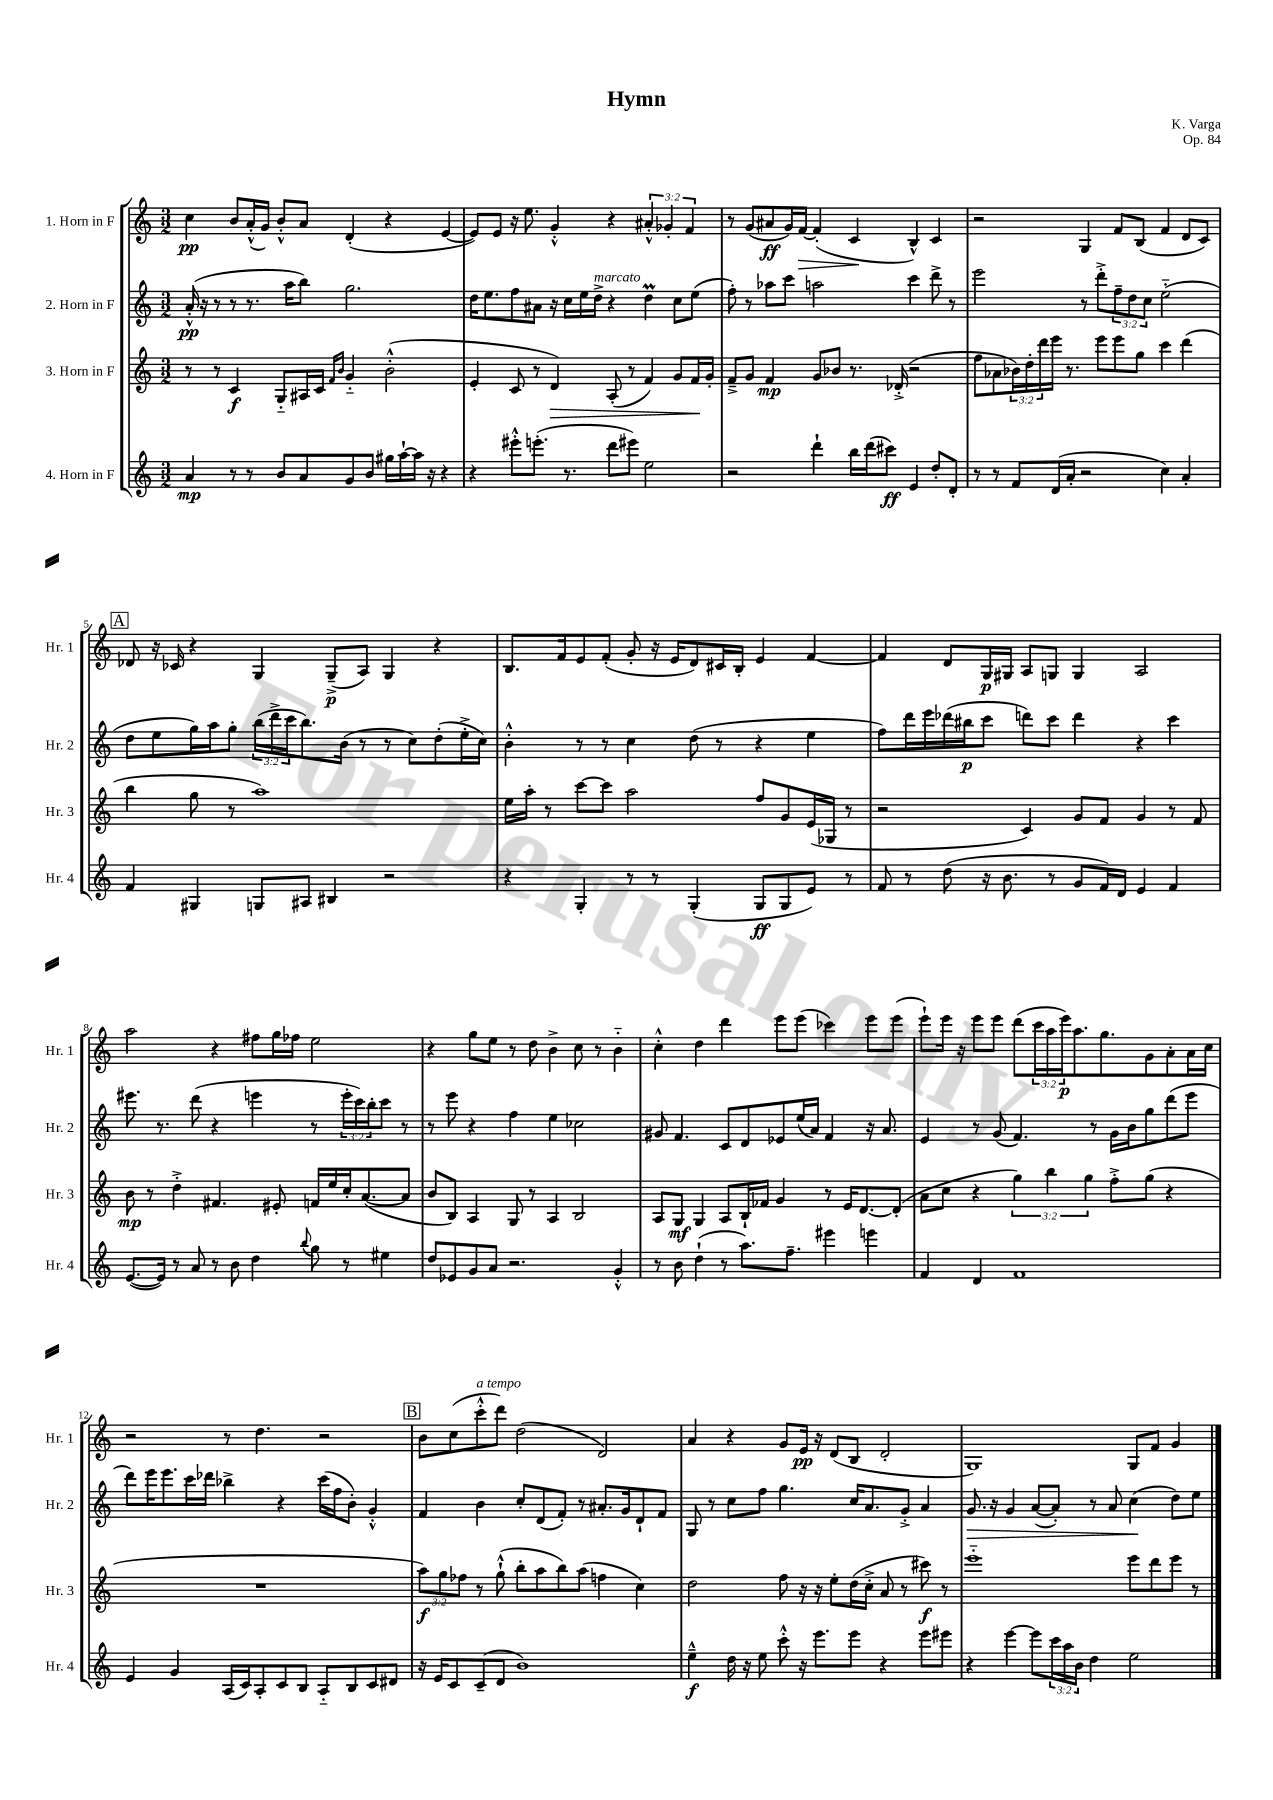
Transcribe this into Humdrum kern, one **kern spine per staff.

**kern	**dynam	**kern	**dynam	**kern	**dynam	**kern	**dynam
*part4	*part4	*part3	*part3	*part2	*part2	*part1	*part1
*staff4	*staff4	*staff3	*staff3	*staff2	*staff2	*staff1	*staff1
*I"4. Horn in F	*	*I"3. Horn in F	*	*I"2. Horn in F	*	*I"1. Horn in F	*
*I'Hr. 4	*	*I'Hr. 3	*	*I'Hr. 2	*	*I'Hr. 1	*
*clefG2	*	*clefG2	*	*clefG2	*	*clefG2	*
*k[]	*	*k[]	*	*k[]	*	*k[]	*
*M3/2	*	*M3/2	*	*M3/2	*	*M3/2	*
=1	=1	=1	=1	=1	=1	=1	=1
4a/	mp	8r	.	(16a'^^/	pp	4cc\	pp
.	.	.	.	16r	.	.	.
.	.	8r	.	8r	.	.	.
8r	.	4c/	f	8r	.	8b/L	.
8r	.	.	.	8.r	.	(16a'^^/L	.
.	.	.	.	.	.	16g/JJ)	.
8b/L	.	8G/L	.	.	.	8b'^^/L	.
.	.	.	.	16aa\KL	.	.	.
8a/	.	16A#X/L	.	8bb\J)	.	8a/J	.
.	.	16c/JJ	.	.	.	.	.
.	.	16qqf/LL	.	.	.	.	.
.	.	16qqb/JJ	.	.	.	.	.
8g/	.	4g/	.	2.gg\	.	(4d'/	.
8b/J	.	.	.	.	.	.	.
16gg#X\LL	.	(2b'^^\	.	.	.	4r	.
[16aa`\	.	.	.	.	.	.	.
16aa\JJ]	.	.	.	.	.	.	.
16r	.	.	.	.	.	.	.
4r	.	.	.	.	.	[4e/	.
=2	=2	=2	=2	=2	=2	=2	=2
4r	.	4e'/	.	16dd\KL	.	8e/L])	.
.	.	.	.	8.ee\	.	.	.
.	.	.	.	.	.	8e/J	.
8eee#X'^^\L	.	8c/	.	8ff\	.	16r	.
.	.	.	.	.	.	8.ee\	.
(8.eeen'\J	.	8r	.	8a#X\J	.	.	.
!	!	!	!LO:HP:b	!	!	!	!
.	.	4d/)	>	16r	.	4g'^^/	.
8.r	.	.	.	16cc\LL	.	.	.
.	.	.	.	16ee\	.	.	.
!	!	!	!	!LO:TX:a:i:t=marcato	!	!	!
.	.	.	.	16dd^\JJ	.	.	.
8ddd\L	.	(8A'/	.	4r	.	4r	.
8eee#X\J)	.	8r	.	.	.	.	.
2ee\	.	4f/)	.	4ddM\	.	6a#X'^^/	.
.	.	.	.	.	.	6g-X'/	.
.	.	8g/L	.	8cc\L	.	.	.
.	.	.	.	.	.	6f/	.
.	.	16f/L	.	(8ee\J	.	.	.
.	.	16g'/JJ	]	.	.	.	.
=3	=3	=3	=3	=3	=3	=3	=3
2r	.	8f~^/L	.	8ff'\)	.	8r	.
.	.	8g/J	.	8r	.	(8g/L	.
.	.	4f/	mp	8aa-X\L	.	8a#X/	ff
.	.	.	.	8ccc\J	.	16g/L)	.
!	!	!	!	!	!	!	!LO:HP:b
.	.	.	.	.	.	[16f/JJ	>
4ddd`\	.	8g/L	.	2aan\	.	(4f'/]	.
.	.	8b-X/J	.	.	.	.	.
16bb\LL	.	8.r	.	.	.	4c/	.
(16ddd\J	.	.	.	.	.	.	.
8ccc#X\J)	ff	.	.	.	.	.	.
.	.	(16d-X'^/	.	.	.	.	.
4e/	.	2r	.	4ccc\	.	4B^^/)	]
8dd'/L	.	.	.	8ddd^\	.	4c/	.
8d'/J	.	.	.	8r	.	.	.
=4	=4	=4	=4	=4	=4	=4	=4
8r	.	8ff\L	.	2eee\	.	2r	.
8r	.	8a-X\	.	.	.	.	.
8f/L	.	24b-X\L)	.	.	.	.	.
.	.	24dd'\	.	.	.	.	.
.	.	24ddd\	.	.	.	.	.
(16d/L	.	16eee\JJ	.	.	.	.	.
16a'/JJ	.	8.r	.	.	.	.	.
2r	.	.	.	8r	.	4G/	.
.	.	8eee\L	.	8ddd'^\L	.	.	.
.	.	8eee\	.	12ff~\	.	8f/L	.
.	.	.	.	12dd\	.	.	.
.	.	8gg\J	.	.	.	(8B/J	.
.	.	.	.	12cc\J	.	.	.
4cc\)	.	4ccc\	.	(2ee\	.	4f/	.
4a'/	.	(4ddd\	.	.	.	8d/L	.
.	.	.	.	.	.	8c/J)	.
!!LO:LB:g=z
!!LO:REH:place=s1:t=A
=5	=5	=5	=5	=5	=5	=5	=5
4f/	.	4bb\	.	8dd\L	.	8d-X/	.
.	.	.	.	8ee\	.	16r	.
.	.	.	.	.	.	16c-X/	.
4G#X/	.	8gg\	.	16gg\L)	.	4r	.
.	.	.	.	16aa\J	.	.	.
.	.	8r	.	8gg'\J	.	.	.
8Gn/L	.	1aa)	.	(24bb\LL	.	4G/	.
.	.	.	.	24ddd^\	.	.	.
.	.	.	.	24ccc\J	.	.	.
8A#X/J	.	.	.	8.bb\)	.	.	.
4B#X/	.	.	.	.	.	(8G~^/L	p
.	.	.	.	(16b\Jk	.	.	.
.	.	.	.	8r	.	8A/J)	.
2r	.	.	.	8r	.	4G/	.
.	.	.	.	8cc\L)	.	.	.
.	.	.	.	(8dd'\	.	4r	.
.	.	.	.	16ee'^\L	.	.	.
.	.	.	.	16cc\JJ)	.	.	.
=6	=6	=6	=6	=6	=6	=6	=6
4r	.	16ee\LL	.	4b'^^\	.	8.B/L	.
.	.	16aa'\JJ	.	.	.	.	.
.	.	8r	.	.	.	.	.
.	.	.	.	.	.	16f/k	.
4G'/	.	[8ccc\L	.	8r	.	8e/	.
.	.	8ccc\J]	.	8r	.	(8f'/J	.
8r	.	2aa\	.	4cc\	.	8g'/	.
8r	.	.	.	.	.	16r	.
.	.	.	.	.	.	16e/KL	.
(4G'/	.	.	.	(8dd\	.	8d/)	.
.	.	.	.	8r	.	16c#X/L	.
.	.	.	.	.	.	16B'/JJ	.
8G/L	ff	8ff/L	.	4r	.	4e/	.
8G/	.	8g/	.	.	.	.	.
8e/J)	.	(16e/L	.	4ee\	.	[4f/	.
.	.	16G-X/JJ	.	.	.	.	.
8r	.	8r	.	.	.	.	.
=7	=7	=7	=7	=7	=7	=7	=7
8f/	.	2r	.	8ff\L)	.	4f/]	.
8r	.	.	.	16ddd\L	.	.	.
.	.	.	.	16eee\	.	.	.
(8dd\	.	.	.	(16ddd-X\	.	8d/L	.
.	.	.	.	16bb#X\J	p	.	.
16r	.	.	.	8ccc\J	.	16G/L	p
8.b\	.	.	.	.	.	16G#X/JJ	.
.	.	4c/)	.	8dddn\L)	.	8A/L	.
8r	.	.	.	8ccc\J	.	8Gn/J	.
8g/L	.	8g/L	.	4ddd\	.	4G/	.
16f/L)	.	8f/J	.	.	.	.	.
16d/JJ	.	.	.	.	.	.	.
4e/	.	4g/	.	4r	.	2A/	.
4f/	.	8r	.	4ccc\	.	.	.
.	.	8f/	.	.	.	.	.
!!LO:LB:g=z
=8	=8	=8	=8	=8	=8	=8	=8
([8.e/L	.	8b\	mp	8.eee#X\	.	2aa\	.
.	.	8r	.	.	.	.	.
16e/Jk])	.	.	.	8.r	.	.	.
8r	.	4dd'^\	.	.	.	.	.
8a/	.	.	.	(8ddd\	.	.	.
8r	.	4.f#X/	.	4r	.	4r	.
8b\	.	.	.	.	.	.	.
4dd\	.	.	.	4eeen\	.	8ff#X\L	.
.	.	8e#X'/	.	.	.	16gg\L	.
.	.	.	.	.	.	16ff-X\JJ	.
8qqbb/	.	.	.	.	.	.	.
8gg\	.	16fn/LL	.	8r	.	2ee\	.
.	.	16ee/	.	.	.	.	.
8r	.	16cc'/J	.	24eee'\LL	.	.	.
.	.	.	.	24ccc\)	.	.	.
.	.	([8.a/	.	.	.	.	.
.	.	.	.	24bb'\J	.	.	.
4ee#X\	.	.	.	8ccc\J	.	.	.
.	.	8a/J]	.	8r	.	.	.
=9	=9	=9	=9	=9	=9	=9	=9
8dd/L	.	8b/L	.	8r	.	4r	.
8e-X/	.	8B/J)	.	8eee\	.	.	.
8g/	.	4A/	.	4r	.	8gg\L	.
8a/J	.	.	.	.	.	8ee\J	.
2.r	.	8G/	.	4ff\	.	8r	.
.	.	8r	.	.	.	8dd\	.
.	.	4A/	.	4ee\	.	4b^\	.
.	.	2B/	.	2cc-X\	.	8cc\	.
.	.	.	.	.	.	8r	.
4g'^^/	.	.	.	.	.	4b\	.
=10	=10	=10	=10	=10	=10	=10	=10
8r	.	8A/L	.	8g#X/	.	4cc'^^\	.
8b\	.	8G/J	mf	4.f/	.	.	.
(4dd`\	.	4G/	.	.	.	4dd\	.
8r	.	8A/L	.	8c/L	.	4ddd\	.
8.aa\L)	.	16B`/L	.	8d/	.	.	.
.	.	16f-X/JJ	.	.	.	.	.
.	.	4g/	.	8e-X/	.	8eee\L	.
8.ff~\J	.	.	.	.	.	.	.
.	.	.	.	(16ee/L	.	(8eee\J	.
.	.	.	.	16a/JJ)	.	.	.
4eee#X\	.	8r	.	4f/	.	4ccc-X\)	.
.	.	16e/KL	.	.	.	.	.
.	.	[8.d/	.	.	.	.	.
4eeen\	.	.	.	16r	.	8eee\L	.
.	.	.	.	8.a/	.	.	.
.	.	(8d'/J]	.	.	.	(8eee\J	.
=11	=11	=11	=11	=11	=11	=11	=11
4f/	.	8a\L	.	4e/	.	8eee`\L)	.
.	.	8cc\J	.	.	.	16eee\Jk	.
.	.	.	.	.	.	16r	.
4d/	.	4r	.	8r	.	8eee\L	.
.	.	.	.	(8g/	.	8eee\J	.
1f	.	6gg\)	.	4.f/)	.	(8ddd\L	.
.	.	.	.	.	.	24ccc\L	.
.	.	6bb\	.	.	.	24aa\	.
.	.	.	.	.	.	24eee\J)	p
.	.	.	.	.	.	8.aa\	.
.	.	6gg\	.	.	.	.	.
.	.	.	.	8r	.	.	.
.	.	.	.	.	.	8.gg\	.
.	.	8ff'^\L	.	16g\LL	.	.	.
.	.	.	.	16b\J	.	.	.
.	.	(8gg\J	.	8gg\	.	8g\	.
.	.	4r	.	(8ddd\	.	8a'\	.
.	.	.	.	8eee\J	.	16a\L	.
.	.	.	.	.	.	16cc\JJ	.
!!LO:LB:g=z
=12	=12	=12	=12	=12	=12	=12	=12
4e/	.	1.r	.	8ddd\L)	.	2r	.
.	.	.	.	16eee\K	.	.	.
.	.	.	.	8.eee\	.	.	.
4g/	.	.	.	.	.	.	.
.	.	.	.	16ccc\L	.	.	.
.	.	.	.	16ddd-X\JJ	.	.	.
(16A/LL	.	.	.	4bb-X^\	.	8r	.
16c/J)	.	.	.	.	.	.	.
8A'/	.	.	.	.	.	4.dd\	.
8c/	.	.	.	4r	.	.	.
8B/J	.	.	.	.	.	.	.
8A/L	.	.	.	(16ccc\LL	.	2r	.
.	.	.	.	16ff\J	.	.	.
8B/	.	.	.	8b'\J)	.	.	.
8c/	.	.	.	4g'^^/	.	.	.
8d#X/J	.	.	.	.	.	.	.
!!LO:REH:place=s1:t=B
=13	=13	=13	=13	=13	=13	=13	=13
16r	.	12aa\L)	f	4f/	.	8b\L	.
16e/KL	.	.	.	.	.	.	.
.	.	12gg\	.	.	.	.	.
8c/	.	.	.	.	.	(8cc\	.
.	.	12ff-X\J	.	.	.	.	.
!	!	!	!	!	!	!LO:TX:a:i:t=a tempo	!
(8c~/	.	8r	.	4b\	.	8ccc'^^\	.
8d/J	.	(8gg`^^\	.	.	.	8ddd\J)	.
1b)	.	8bb'\L	.	8cc'/L	.	(2dd\	.
.	.	8aa\	.	(8d/	.	.	.
.	.	8bb\)	.	8f'/J)	.	.	.
.	.	(8aa\J	.	8r	.	.	.
.	.	4ffn\	.	8.a#X'/L	.	2d/)	.
.	.	.	.	16g/k	.	.	.
.	.	4cc\)	.	8d`/	.	.	.
.	.	.	.	8f/J	.	.	.
=14	=14	=14	=14	=14	=14	=14	=14
4ee~^^\	f	2dd\	.	8G/	.	4a/	.
.	.	.	.	8r	.	.	.
16dd\	.	.	.	8cc\L	.	4r	.
16r	.	.	.	.	.	.	.
8ee\	.	.	.	8ff\J	.	.	.
8ccc'^^\	.	8ff\	.	4.gg\	.	8g/L	.
16r	.	16r	.	.	.	16e/Jk	pp
8.eee\L	.	16r	.	.	.	16r	.
.	.	8ee'\L	.	.	.	(8d/L	.
8eee\J	.	(16dd\L	.	16cc/KL	.	8B/J	.
.	.	16cc'^\JJ	.	8.a/	.	.	.
4r	.	8a/	.	.	.	2d'/	.
.	.	8r	.	8g'^/J	.	.	.
8eee\L	.	8ccc#X\)	f	4a/	.	.	.
8eee#X\J	.	8r	.	.	.	.	.
=15	=15	=15	=15	=15	=15	=15	=15
!	!	!	!	!	!LO:HP:b	!	!
4r	.	1eee	.	8.g/	>	1G)	.
.	.	.	.	16r	.	.	.
[4eee\	.	.	.	4g/	.	.	.
8eee\L]	.	.	.	([8a/L	.	.	.
24ccc\L	.	.	.	8a'/J])	.	.	.
24aa\	.	.	.	.	.	.	.
24b\JJ	.	.	.	.	.	.	.
4dd\	.	.	.	8r	.	.	.
.	.	.	.	8a/	.	.	.
2ee\	.	8eee\L	.	(4cc\	.	8G/L	.
.	.	8ddd\	.	.	.	8f/J	.
.	.	8eee\J	.	8dd\L)	]	4g/	.
.	.	8r	.	8ee\J	.	.	.
==	==	==	==	==	==	==	==
*-	*-	*-	*-	*-	*-	*-	*-
